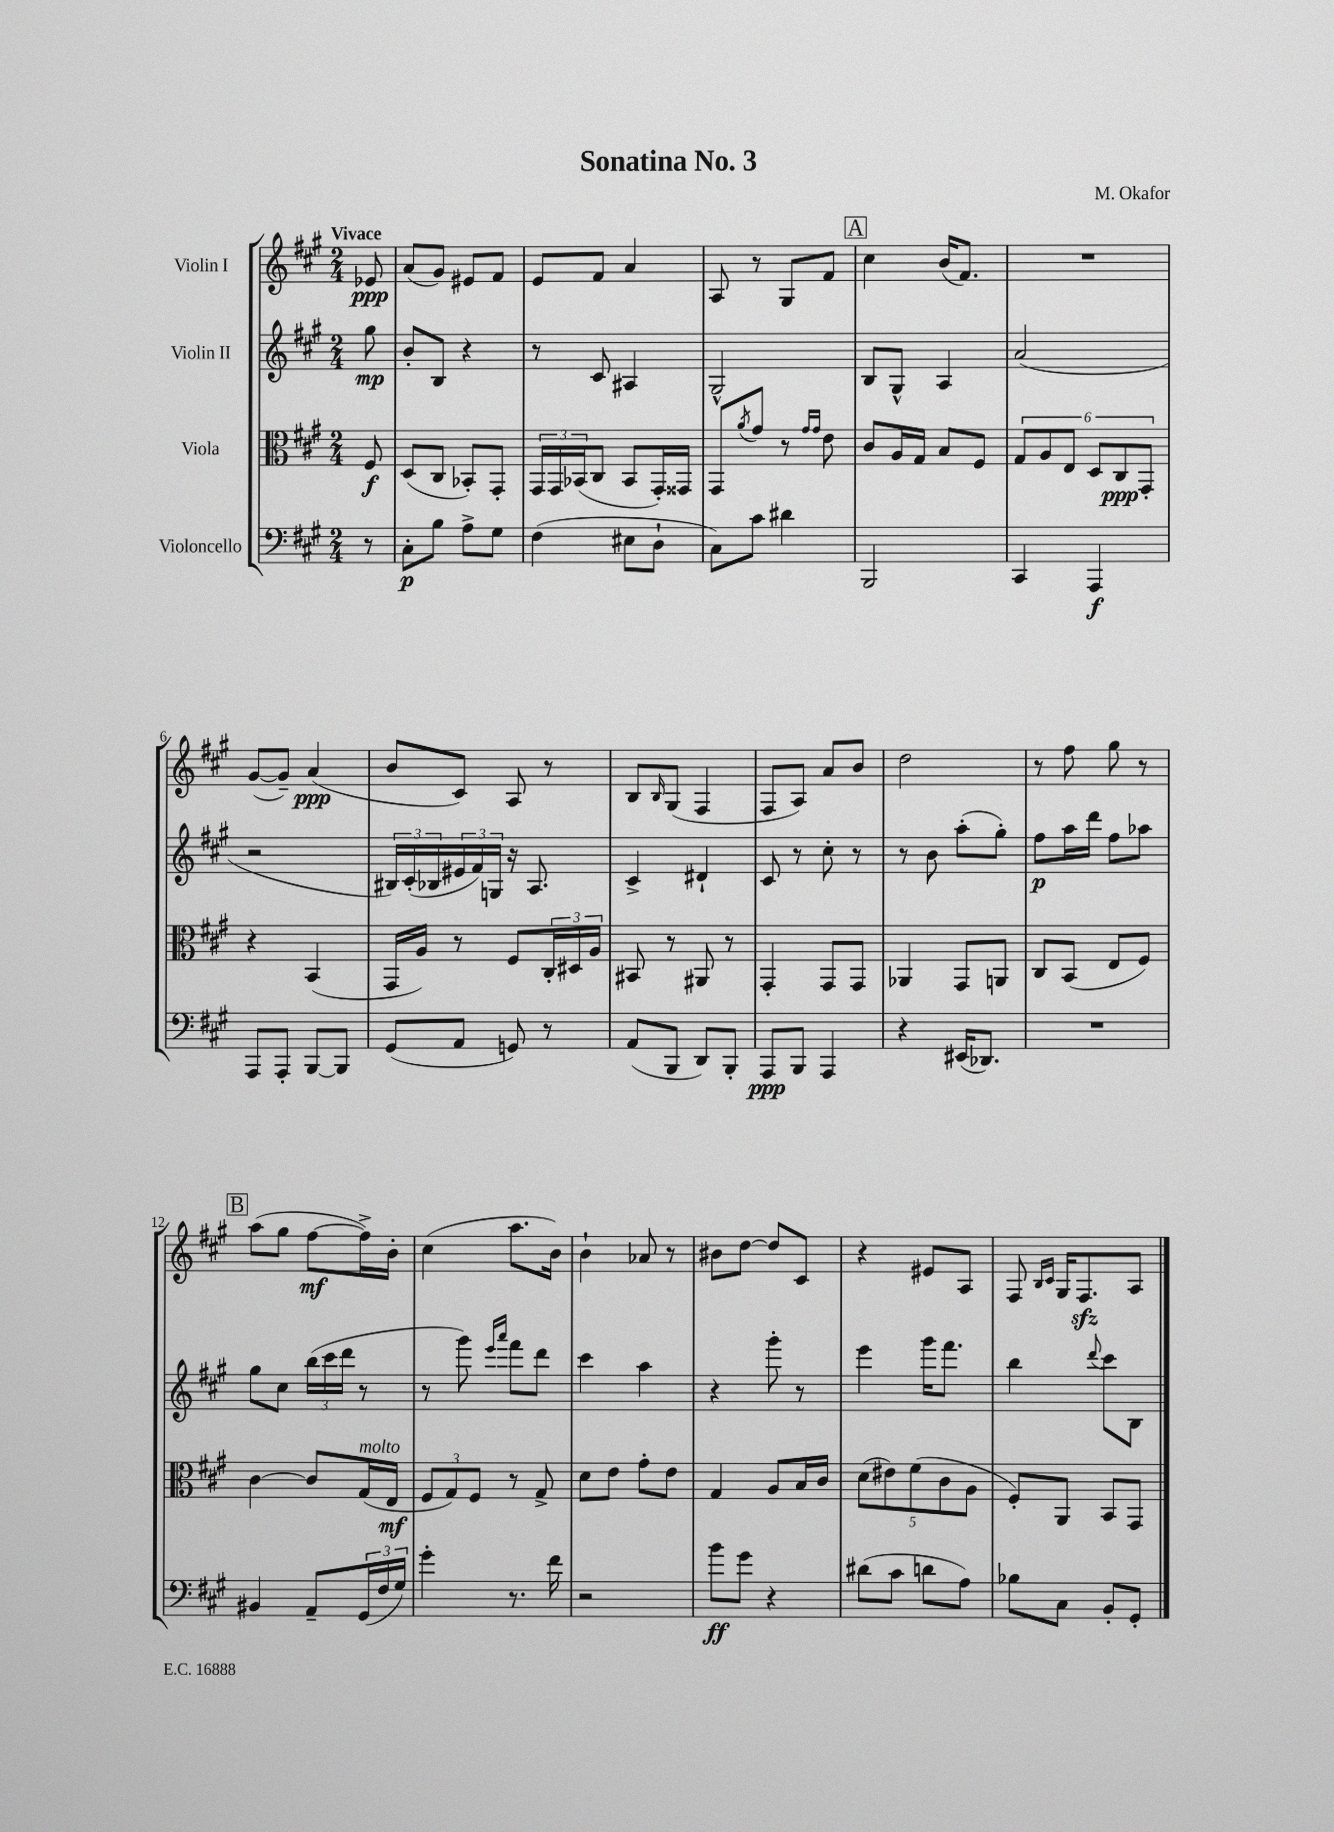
\header { title = "Sonatina No. 3" composer = "M. Okafor" }
<<
\new StaffGroup <<
\new Staff = "s0" \with { instrumentName = "Violin I" } {
    \clef treble \key a \major \numericTimeSignature \time 2/4 \partial 8 \tempo "Vivace"
    ees'8\ppp |
    a'8( gis'8) eis'8 fis'8 |
    e'8 fis'8 a'4 |
    a8 r8 gis8 fis'8 |
    \mark \markup { \box "A" } cis''4 b'16( fis'8.) |
    R2 |
    gis'8~( gis'8--) a'4\ppp( |
    b'8 cis'8) a8 r8 |
    b8 \grace { b16 } gis8( fis4 |
    fis8 a8) a'8 b'8 |
    d''2 |
    r8 fis''8 gis''8 r8 |
    \mark \markup { \box "B" } a''8( gis''8 fis''8~\mf fis''16->) b'16-. |
    cis''4( a''8. b'16) |
    b'4-! aes'8 r8 |
    bis'8 d''8~ d''8 cis'8 |
    r4 eis'8 a8 |
    fis8 \grace { b16 cis'16 } gis16 fis8.\sfz a8 \bar "|." |
}
\new Staff = "s1" \with { instrumentName = "Violin II" } {
    \clef treble \key a \major \numericTimeSignature \time 2/4 \partial 8
    gis''8\mp |
    b'8-. b8 r4 |
    r8 cis'8 ais4 |
    gis2-^ |
    \mark \markup { \box "A" } b8 gis8-^ a4 |
    a'2( |
    r2 |
    \tuplet 3/2 { bis16) cis'16-.( bes16 } \tuplet 3/2 { eis'16 fis'16) g16 } r16 a8. |
    cis'4-> dis'4-! |
    cis'8 r8 cis''8-. r8 |
    r8 b'8 a''8-.( gis''8-.) |
    fis''8\p a''16 d'''16 fis''8 aes''8 |
    \mark \markup { \box "B" } gis''8 cis''8 \tuplet 3/2 { b''16( cis'''16 d'''16 } r8 |
    r8 gis'''8) \grace { e'''16 a'''16 } fis'''8 d'''8 |
    cis'''4 a''4 |
    r4 gis'''8-. r8 |
    e'''4 gis'''16 fis'''8. |
    b''4 \appoggiatura { d'''8 } cis'''8 b8 \bar "|." |
}
\new Staff = "s2" \with { instrumentName = "Viola" } {
    \clef alto \key a \major \numericTimeSignature \time 2/4 \partial 8
    fis8\f |
    d8( cis8 bes,8-.) gis,8-. |
    \tuplet 3/2 { gis,16 gis,16 bes,16( } cis8 bes,8 gis,16-.) gisis,16 |
    gis,8 \acciaccatura { a'8 } gis'8 r8 \grace { gis'16 gis'16 } e'8 |
    \mark \markup { \box "A" } cis'8 a16 gis16 b8 fis8 |
    \tuplet 6/4 { gis8 a8 e8 d8 cis8\ppp gis,8-. } |
    r4 b,4( |
    gis,16 a16) r8 fis8 \tuplet 3/2 { cis16-. dis16 a16 } |
    bis,8 r8 ais,8 r8 |
    gis,4-. gis,8 gis,8 |
    aes,4 gis,8 a,8 |
    cis8 b,8( e8 fis8) |
    \mark \markup { \box "B" } cis'4~ cis'8 gis16^\markup { \italic "molto" }( e16\mf |
    \tuplet 3/2 { fis8 gis8) fis8 } r8 gis8-> |
    d'8 e'8 gis'8-. e'8 |
    gis4 a8 b16 cis'16 |
    \tuplet 5/4 { d'8( eis'8) fis'8( cis'8 a8 } |
    fis8-.) a,8 b,8 gis,8 \bar "|." |
}
\new Staff = "s3" \with { instrumentName = "Violoncello" } {
    \clef bass \key a \major \numericTimeSignature \time 2/4 \partial 8
    r8 |
    cis8-.\p b8 a8-> gis8 |
    fis4( eis8 d8-! |
    cis8) cis'8 dis'4 |
    \mark \markup { \box "A" } b,,2 |
    cis,4 a,,4\f |
    a,,8 a,,8-. b,,8~ b,,8 |
    gis,8( a,8 g,8) r8 |
    a,8( b,,8 d,8) b,,8-. |
    a,,8\ppp b,,8 a,,4 |
    r4 eis,16( des,8.) |
    R2 |
    \mark \markup { \box "B" } bis,4 a,8-- \tuplet 3/2 { gis,16( fis16 gis16) } |
    gis'4-. r8. fis'16 |
    r2 |
    b'8\ff gis'8 r4 |
    dis'8( cis'8 d'8 a8) |
    bes8 cis8 b,8-. gis,8-. \bar "|." |
}
>>
>>
